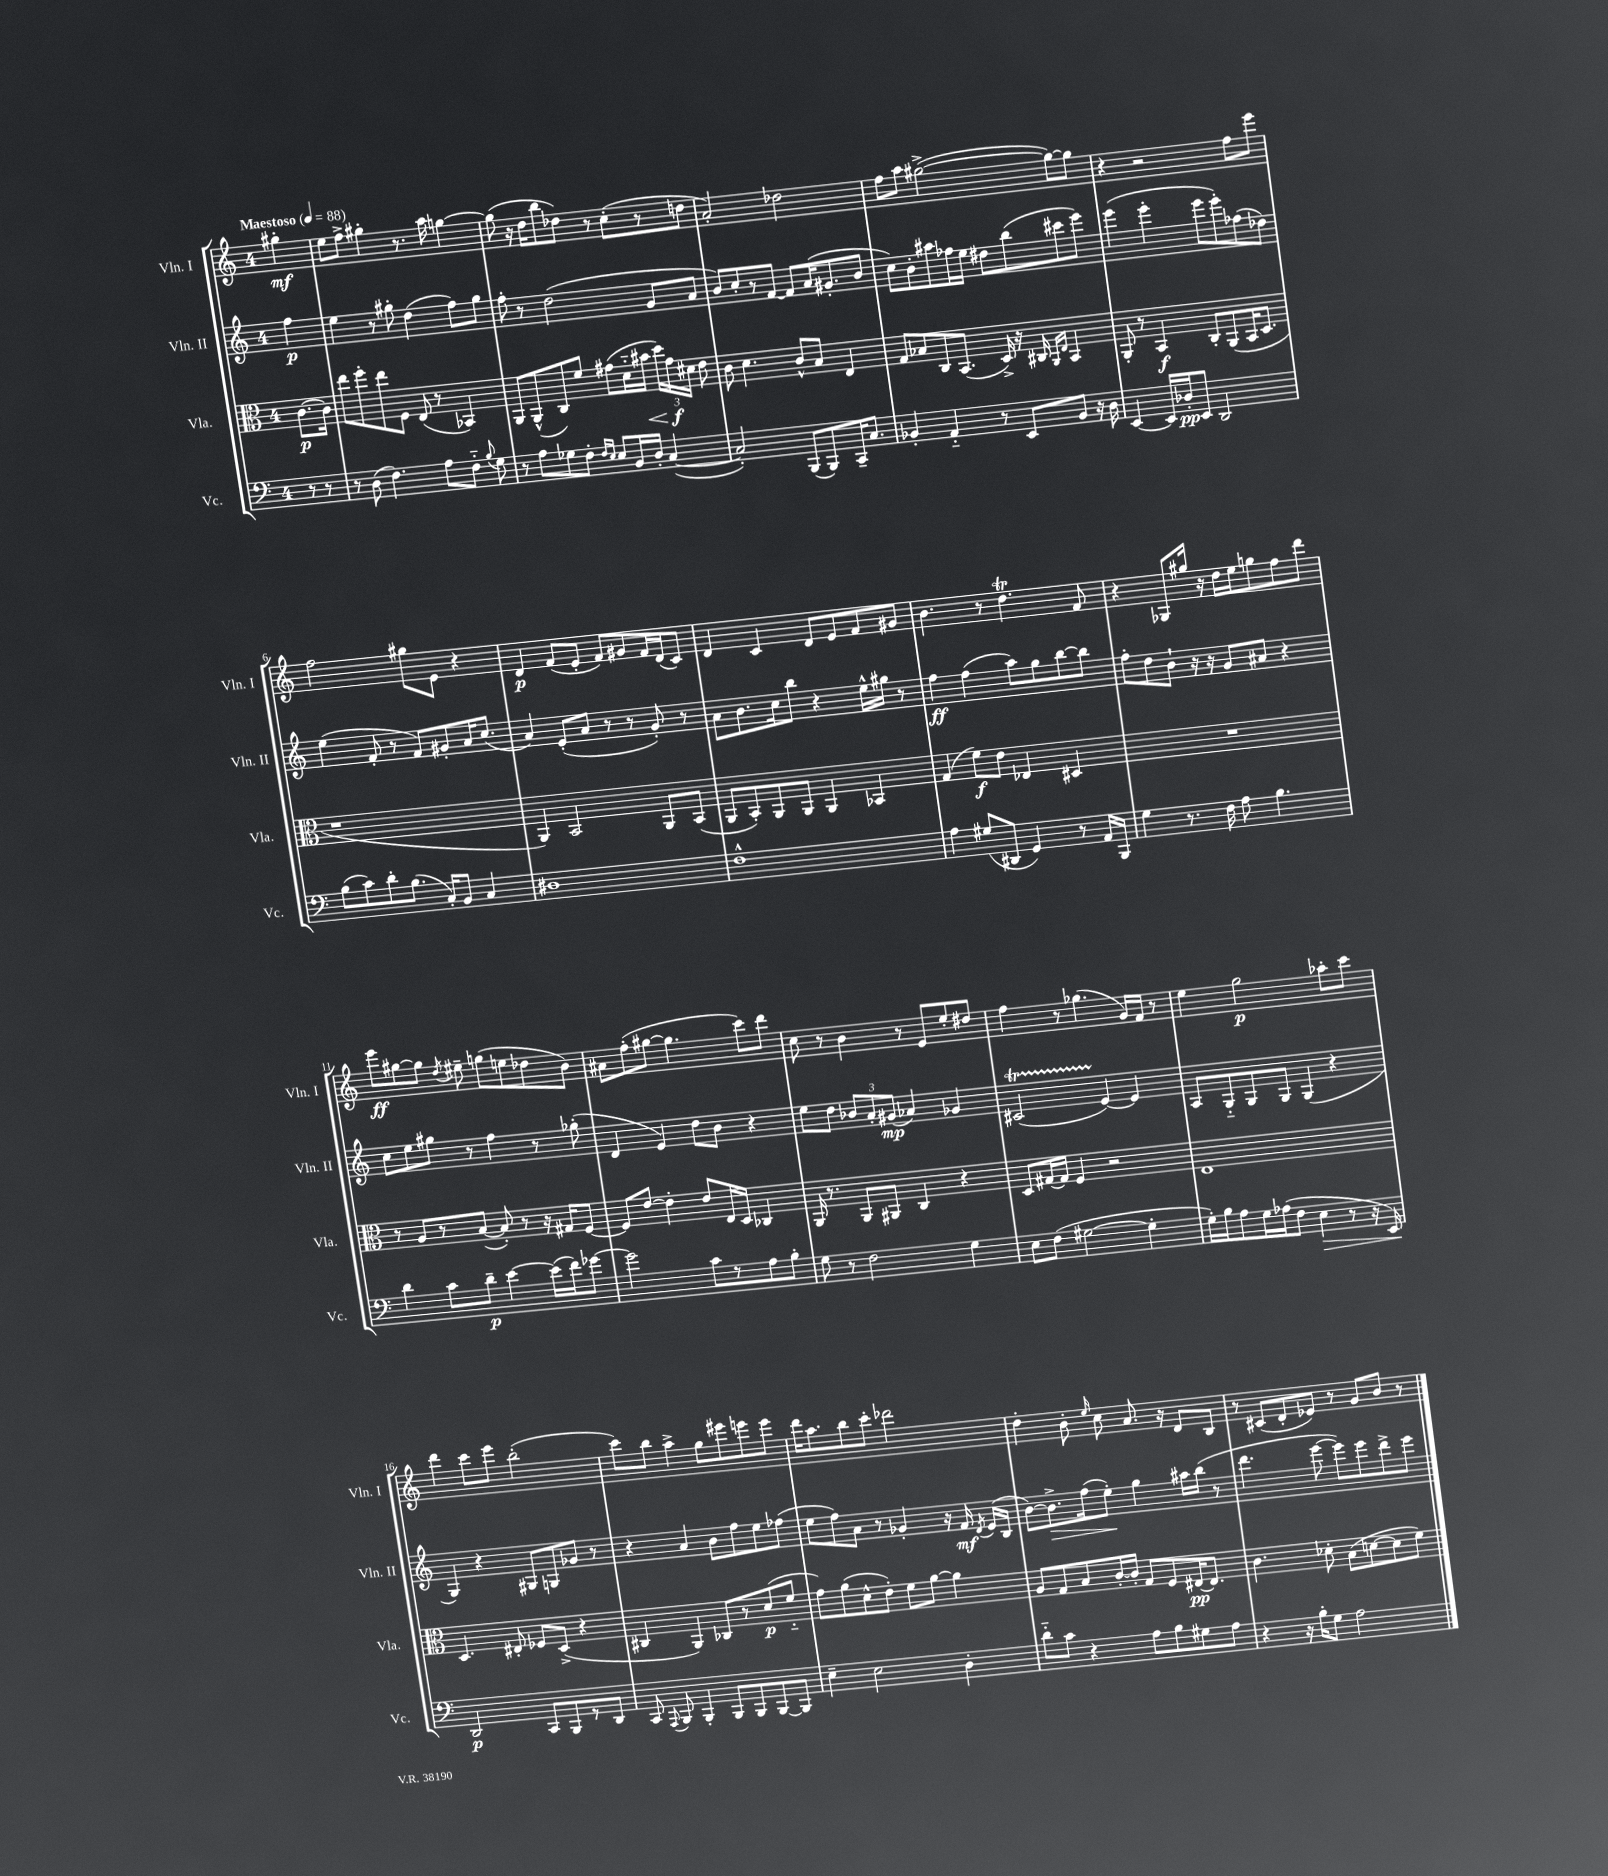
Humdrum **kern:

**kern	**kern	**kern	**kern
*staff4	*staff3	*staff2	*staff1
*clefF4	*clefC3	*clefG2	*clefG2
*k[]	*k[]	*k[]	*k[]
*M4/4	*M4/4	*M4/4	*M4/4
*MM88	*MM88	*MM88	*MM88
8r	[8.c	4ff	4gg#'
8r	.	.	.
.	16c]	.	.
=	=	=	=
8r	8ee	4ee	8ee
(8D	8ff'	.	8ff^
4.F)	8ee	8r	4gg#'
.	8F	8gg#'	.
.	(8E	(4dd	8.r
8A	8r	.	.
.	.	.	16aa
8F'~	4BB-)	8ff)	[4gg
8qqB	.	.	.
8G	.	8gg#	.
=	=	=	=
8r	8AA	8ff'	(8gg]
8A	(8AA^^	8r	16r
.	.	.	16dd
8G-	8C)	(2dd	8bb
8F'	8f	.	8dd-)
16qqF	.	.	.
16qqE	.	.	.
8E	(8g#	.	8r
16BB	16d'~	.	(8cc'
16D'	16b#	.	.
([4C	24dd)	8g	8r
.	24g#	.	.
.	24d#	.	.
.	8e	8a	8dd
=	=	=	=
2C'])	8c	8b)	2a')
.	4.d	8cc'	.
.	.	8r	.
.	.	[8f	.
(8BBB	8c^^	8f]	2dd-
8BBB)	8B	(16a	.
.	.	8.g#'	.
16CC~	4E	.	.
8.C	.	.	.
.	.	8b	.
=	=	=	=
4BB-'	8G	8cc)	8ff
.	8B-	8b'	8aa
4AA'~	8C	8aa#	([2gg#^
.	(8.BB	16ff-	.
.	.	16ee	.
8r	.	8dd#	.
.	16D^)	.	.
8EE	16r	(8bb	.
.	16C#	.	.
.	16qqAA	.	.
.	16qqE	.	.
8BB-	4BB	8ccc#	8gg#_)
16r	.	8eee)	8gg#]
16D	.	.	.
=	=	=	=
[4EE	8AA'	(4eee	4r
.	8r	.	.
16EE]	4BB	4eee'	2r
16D-'	.	.	.
8EE	.	.	.
2DD	8C'	8eee	.
.	(8AA	8eee')	.
.	16BB	(8ff-	8ff
.	8.D	.	.
.	.	8dd-)	8eee
=	=	=	=
(8B	1r	(4ee	2ff
8c)	.	.	.
8d'	.	8f'	.
(8.B	.	8r	.
.	.	8f)	8gg#
16C')	.	.	.
8BB	.	8g#'	8e
4C	.	16a	4r
.	.	(8.cc	.
=	=	=	=
1D#	4AA)	4a)	4d
.	2BB	(8e'	(8f
.	.	8a	8e'
.	.	8r	8f)
.	.	8r	8g#
.	8AA	8g')	16f
.	.	.	(16d
.	(8BB	8r	8c)
=	=	=	=
1F^^	8AA	8a	4d
.	8BB')	8.b	.
.	8AA	.	4c
.	.	16cc	.
.	8AA	8bb	.
.	4AA	4r	8d
.	.	.	8e
.	4BB-	16ee^^	8f
.	.	16gg#	.
.	.	8r	8g#
=	=	=	=
4A	(4G	4ff	4.b
(8G#	8f)	(4ff	.
8DD#	8e	.	8r
4GG)	4E-	8aa)	4.dd
.	.	8gg	.
8r	4D#	[8bb	.
16AA	.	8bb]	8f
16BBB	.	.	.
=	=	=	=
4G	1r	8ff'	4r
.	.	8dd	.
8.r	.	8b`	8G-
.	.	16r	16gg#
16F	.	16r	16r
8A	.	8g	16dd
.	.	.	16ee
4.B	.	8a#	8gg
.	.	4r	8ff
.	.	.	8ddd
=	=	=	=
4d	8r	8cc	8eee
.	8A	8ee	[8gg#
8c	8r	8gg#	8gg#]
.	.	.	8qdd
8d~	([8B	8r	8ee#~
[4e	8B'])	4ff	(8gg
.	8r	.	8ee
(16e]	16r	8r	8dd-
16f)	16G#	.	.
[8g-	[8F	(8gg-'	8b)
=	=	=	=
2g-]	8F]	4d	8a#
.	[8e	.	(8ff'
.	4e']	4e)	[8gg#
.	.	.	4.gg#]
8c	8e	8dd	.
8r	16E	8b	.
.	16D	.	.
8A	4C-	4r	8ccc)
8B'	.	.	8ddd
=	=	=	=
8G	16AA	8ee	8cc
.	8.r	.	.
8r	.	8dd	8r
2F	8AA	12b-	4b
.	.	12a'	.
.	8AA#	.	.
.	.	(12g#	.
.	4C	4a-)	8r
.	.	.	8e
4G	4r	4g-	8ee'
.	.	.	8dd#
=	=	=	=
8E	8D	(2c#	4ff
(8F	[16G#	.	.
.	16G#]	.	.
[2G#	4F	.	8r
.	.	.	(4.gg-
.	2r	[4e)	.
4G#']	.	4e]	16g)
.	.	.	16f
.	.	.	8r
=	=	=	=
16G')	1E	8A	4ee
16B	.	.	.
8A	.	8G'~	.
16G	.	8G	2gg
(16A-	.	.	.
8F	.	8G	.
4E	.	(4G	.
8r	.	4r	8aa-'
16r	.	.	8ccc
16EE)	.	.	.
=	=	=	=
2DD	4.D	4G)	4ddd
.	.	4r	8ccc
.	8E#'	.	8eee
8CC	8F-	8G#	(2bb'
8BBB	(8D^	8G	.
8r	4r	8g-	.
8DD	.	8r	.
=	=	=	=
8CC	4C#	4r	8ccc)
8qqAAA	.	.	.
8BBB	.	.	8bb
4BBB'	4AA)	4a	4aa^
8BBB	8C-	8b	8gg
8BBB	8r	8ff	8eee#
[8BBB	(8d	8ee	8eee
8BBB]	8f'~	(8ff-	8eee
=	=	=	=
4E~	8g)	8ee	16ddd
.	.	.	8.aa
.	(8a	8ff)	.
2E	8d^^	8a	8bb
.	8e')	8r	8ccc'
.	8f	4g-'	2ddd-
.	[8a	.	.
4D'	4a]	16r	.
.	.	16f	.
.	.	8qd	.
.	.	(16e	.
.	.	16B	.
=	=	=	=
8d'~	8A	[8b)	4dd'
8c	8G	8.b^]	.
4r	8B	.	8b'
.	.	(16ff	.
.	.	.	16qqee
.	[16c'	8ee')	8cc
.	16c']	.	.
8A	8G	4gg	8.a
8B	8F	.	.
.	.	.	16r
8G#	[16E#	16aa#	8d
.	8.E#]	(16bb	.
8A	.	8r	8B
=	=	=	=
4r	4.c	4.ddd	8r
.	.	.	(8c#
16r	.	.	8d'
16B'	.	.	.
8G	8d-'	[8eee	8e-)
2A	(8B	8eee])	8r
.	[8d	8eee	8g
.	8d]	8ddd^	8b
.	8f)	8eee	8r
==	==	==	==
*-	*-	*-	*-
